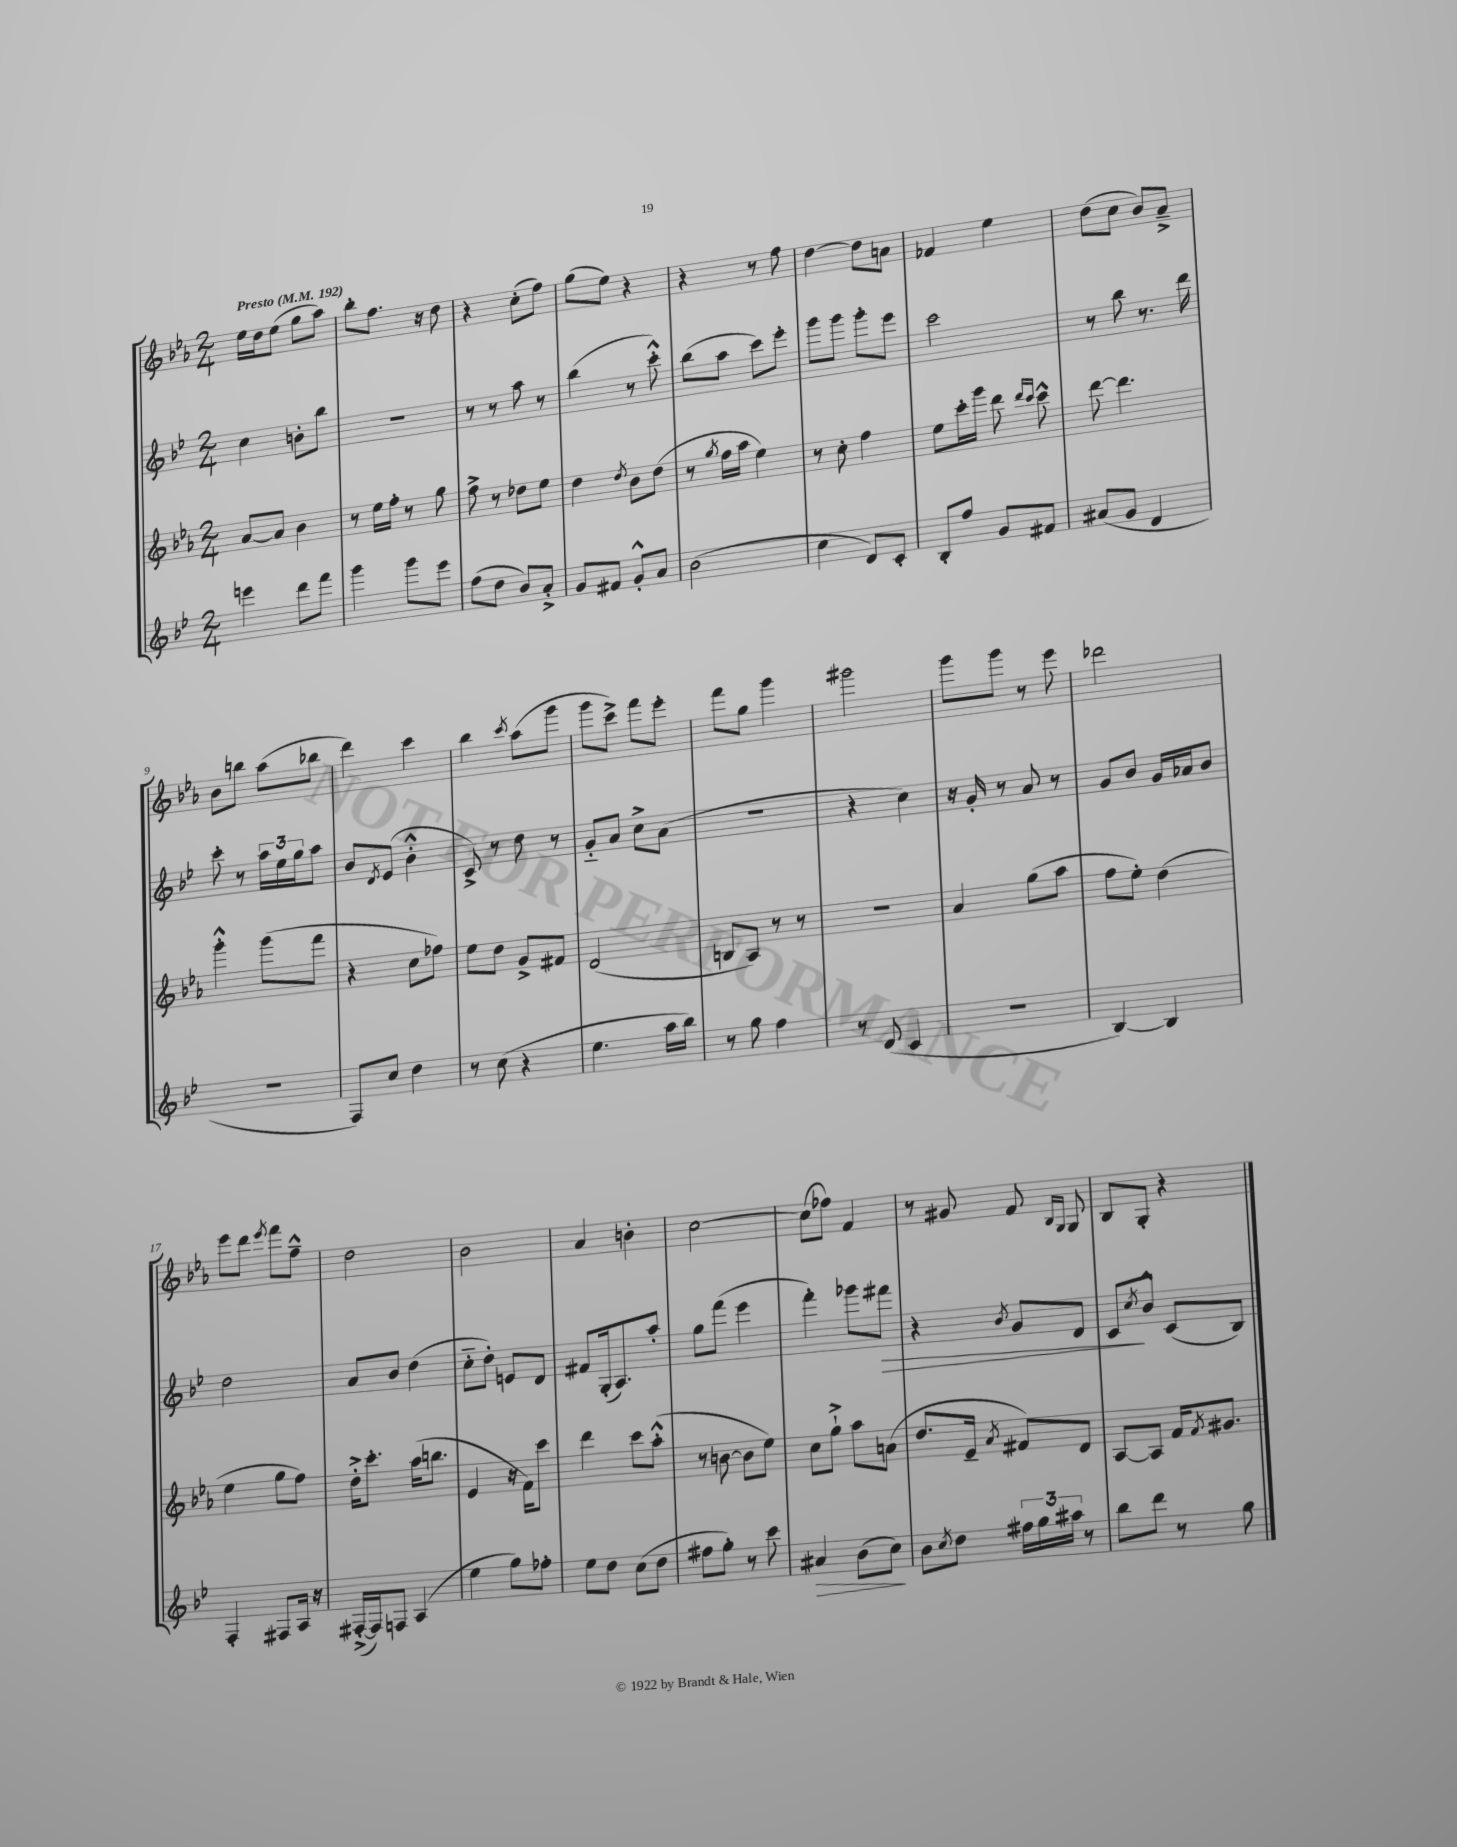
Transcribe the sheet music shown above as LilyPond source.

<<
\new StaffGroup <<
\new Staff = "s0" {
    \clef treble \key ees \major \numericTimeSignature \time 2/4 \tempo "Presto" 4 = 192
    ees''16 d''16 ees''8( g''8 aes''8) |
    bes''8-. f''8. r16 d''8 |
    r4 c''8-.( f''8) |
    g''8( ees''8) r4 |
    r4 r8 f''8 |
    d''4~ d''8 a'8 |
    fes'4 ees''4 |
    d''8( c''8 bes'8) aes'8---> |
    bes'8 b''8 aes''8( bes''8 |
    d'''4) c'''4 |
    bes''4 \acciaccatura { c'''8 } aes''8( g'''8 |
    g'''8 c'''8->) f'''8 ees'''8-. |
    f'''8 g''8 g'''4 |
    gis'''2 |
    g'''8 g'''8 r8 ees'''8 |
    des'''2 |
    ees'''8 d'''8 \acciaccatura { ees'''8 } f'''8 f''8---^ |
    d''2 |
    bes'2 |
    aes'4 b'4-. |
    c''2~ |
    c''8( fes''8) f'4 |
    r8 gis'8 f'8 \grace { bes16 g16 } g8 |
    bes8 g8-. r4 \bar "|." |
}
\new Staff = "s1" {
    \clef treble \key bes \major \numericTimeSignature \time 2/4
    c''4 b'8-. bes''8 |
    r2 |
    r8 r8 a''8 r8 |
    bes''4( r8 c'''8-.-^) |
    bes''8( a''8 c'''8) ees'''8-. |
    g'''8 g'''8 g'''8-. ees'''8 |
    c'''2 |
    r8 bes''8 r8. d'''16 |
    c'''8-. r8 \tuplet 3/2 { a''16 ees''16 g''16 } a''8 |
    bes'8 \acciaccatura { d'8 } ees'8( bes'4-.-^ |
    c'8->) r8 d''8 r8 |
    g'8-_ a'8 c''8-> a'8( |
    r2 |
    r4 c''4) |
    r16 g'16-. r8 a'8 r8 |
    g'8 bes'8 g'16 aes'16 bes'8 |
    d''2 |
    a'8 bes'8 d''4( |
    c''8-_ d''8-.) e'8 d'8 |
    fis'8 g16-.( a8.) a''8-. |
    g''8 f'''8( ees'''4 |
    f'''4-.) ges'''8 fis'''8\> |
    r4 \acciaccatura { bes'8 } g'8 d'8 |
    c'8\! \acciaccatura { c''8 } bes'8-^ c'8( bes8) \bar "|." |
}
\new Staff = "s2" {
    \clef treble \key ees \major \numericTimeSignature \time 2/4
    aes'8~ aes'8 bes'4 |
    r8 ees''16 f''16-. r8 g''8 |
    f''8-> r8 des''8 ees''8 |
    d''4 \acciaccatura { d''8 } bes'8 d''8( |
    r8 \acciaccatura { g''8 } f''16 aes''16 ees''4) |
    r8 c''8-. f''4 |
    ees''8 c'''16-. g'''16 d'''8 \grace { d'''16 c'''16 } c'''8-^ |
    d'''8~ d'''4. |
    g'''4-.-^ g'''8( f'''8 |
    r4 c''8 fes''8) |
    ees''8 d''8 g'8-> fis'8 |
    d'2( |
    b8 aes8) r8 r8 |
    R2 |
    aes'4 g''8( aes''8 |
    f''8 ees''8-.) d''4( |
    ees''4 g''8 f''8) |
    d''16-.-> c'''8.-. aes''16( b''8. |
    ees'4 r16 f'16) c'''8 |
    d'''4 c'''8 aes''8-.-^( |
    r8 b'8~ b'8 ees''8) |
    c''8 g''8-!-> aes''8 a'8( |
    d''8. ees'16-- \acciaccatura { aes'8 } fis'8) d'8 |
    aes8~ aes8 f'16 \acciaccatura { f'8 } gis'8. \bar "|." |
}
\new Staff = "s3" {
    \clef treble \key bes \major \numericTimeSignature \time 2/4
    e'''4 d'''8 f'''8 |
    g'''4 g'''8 ees'''8 |
    f''8( d''8 bes'8) a'8-.-> |
    g'8 fis'8 g'8-.-^ a'8 |
    bes'2( |
    c''4 d'8) c'8-. |
    bes8-. f''8 g'8 fis'8 |
    ais'8( g'8 d'4 |
    r2 |
    f8) c''8 d''4 |
    r8 c''8( r4 |
    ees''4. a''16 bes''16) |
    r8 g''8 f''4 |
    r8 d'8( c'4 |
    R2 |
    bes4~) bes4 |
    f4-. fis8 a16 r16 |
    fis16~-.->( fis16) f8 a4( |
    ees''4 g''8) fes''8-. |
    ees''8 d''8 c''8( d''8 |
    fis''8 g''8-.) r8 c'''8 |
    ais'4\> bes'8( c''8\!) |
    bes'8 \acciaccatura { c''8 } d''8 \tuplet 3/2 { fis''16 g''16 ais''16 } r8 |
    bes''8 d'''8 r8 g''8 \bar "|." |
}
>>
>>
